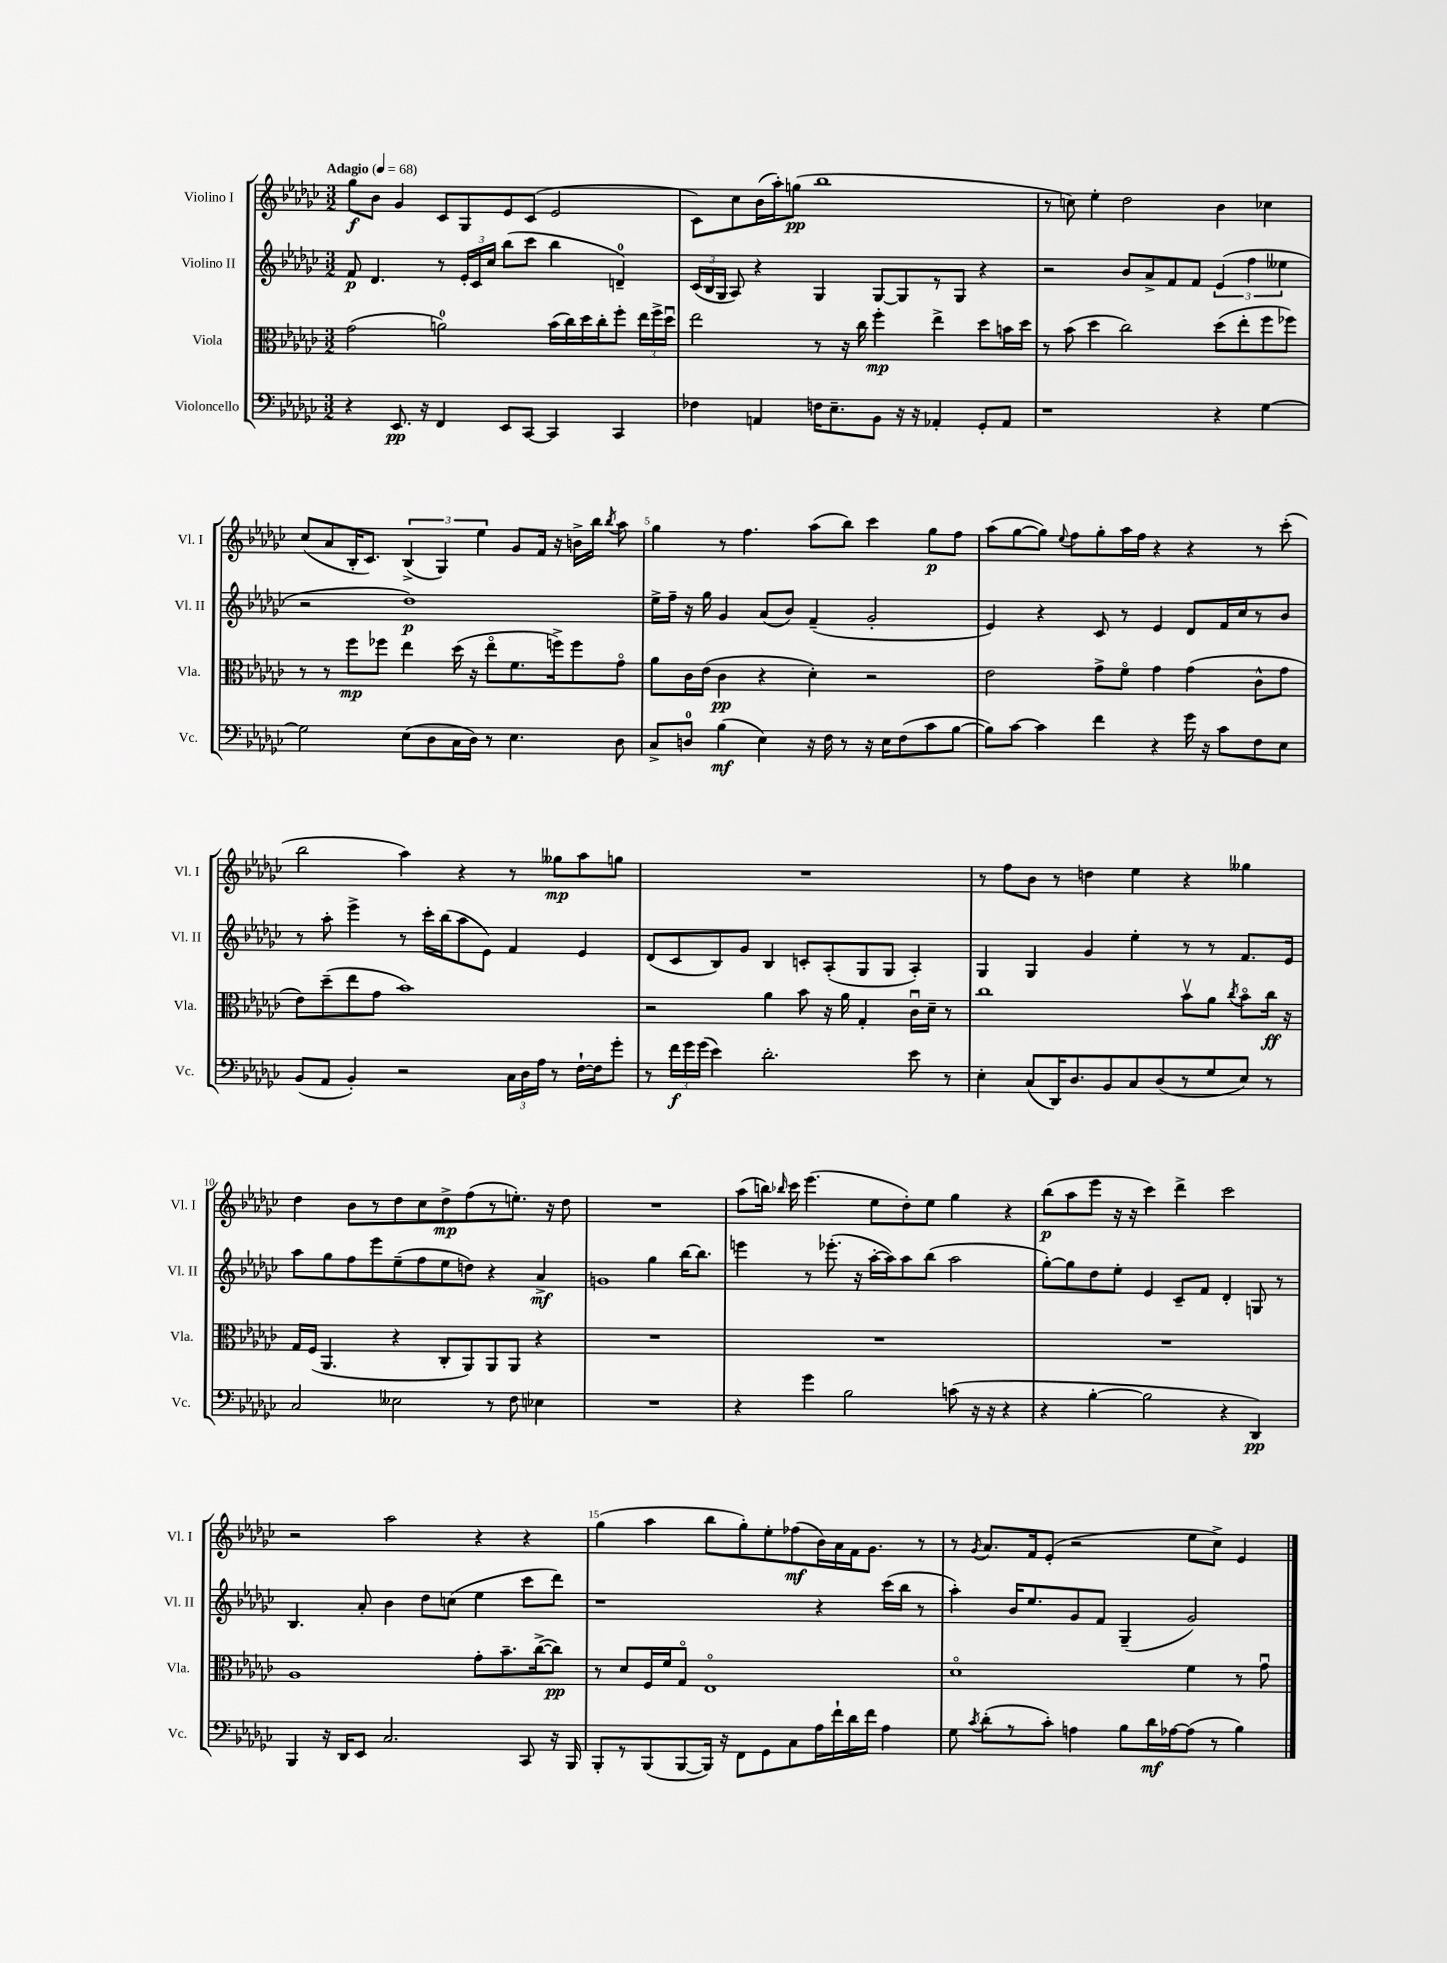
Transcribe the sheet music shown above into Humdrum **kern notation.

**kern	**kern	**kern	**kern
*staff4	*staff3	*staff2	*staff1
*clefF4	*clefC3	*clefG2	*clefG2
*k[b-e-a-d-g-c-]	*k[b-e-a-d-g-c-]	*k[b-e-a-d-g-c-]	*k[b-e-a-d-g-c-]
*M3/2	*M3/2	*M3/2	*M3/2
*MM68	*MM68	*MM68	*MM68
4r	(2g-\	8f/	8gg-\L
.	.	4.d-/	8b-\J
8.EE-/	.	.	4g-/
16r	.	.	.
4FF/	2a\)	8r	8c-/L
.	.	24e-'/LL	8G-/
.	.	24c-/	.
.	.	24cc-/JJ	.
8EE-/L	.	(8bb-\L	8e-/
[8CC-/J	.	8ccc-\J	(8c-/J
4CC-/]	(16b-\LL	4bb-\	2e-/
.	16cc-\)	.	.
.	16dd-\	.	.
.	16cc-'\J	.	.
4CC-/	8ff'\J	4d~/)	.
.	24ee-\LL	.	.
.	24ff^\	.	.
.	24dd-u\JJ	.	.
=	=	=	=
4F-\	2ee-\	(24c-/LL	8c-\L)
.	.	24B-/	.
.	.	24G-/JJ	.
.	.	8A-/)	8cc-\
4AA/	.	4r	(16b-\L
.	.	.	16aa-'\J)
.	.	.	(8gg\J
16F\LK	8r	4G-/	1bb-
8.E-~\	.	.	.
.	16r	.	.
.	16cc-\	.	.
8BB-\J	4ff'\	[8G-/L	.
16r	.	8G-/]	.
16r	.	.	.
4AA-'/	4ee-^\	8r	.
.	.	8G-/J	.
8GG-'/L	8dd-\L	4r	.
8AA-/J	16b\L	.	.
.	16dd-\JJ	.	.
=	=	=	=
1r	8r	2r	8r
.	(8b-\	.	8cc\)
.	4dd-\	.	4ee-'\
.	2cc-\)	8b-/L	2dd-\
.	.	8a-^/	.
.	.	8f/	.
.	.	8f/J	.
4r	(8dd-\L	(6e-/	4b-\
.	8ee-'\	.	.
.	.	6ff\	.
[4G-\	8ff\	.	4cc-\
.	.	6ee--\	.
.	8ff-\J)	.	.
=	=	=	=
2G-\]	8r	2r	(8cc-/L
.	8r	.	8a-/
.	8ff\L	.	16B-'/K
.	.	.	8.c-/J)
.	8ff-\J	.	.
(8E-\L	4ee-\	1dd-)	(6B-^/
8D-\	.	.	.
.	.	.	6G-/)
16C-\L	(16dd-\	.	.
16D-\JJ)	16r	.	.
.	.	.	6ee-\
8r	8ee-o\L	.	.
4.E-\	8.f\	.	8g-/L
.	.	.	16f/Jk
.	16ff^\k)	.	16r
.	8ff\	.	16b^\LL
.	.	.	16bb-\JJ
.	.	.	8qbb-/
8D-\	8g-o\J	.	8aa-\
=	=	=	=
8C-^/L	8a-\L	16ee-^\LL	4gg-\
.	.	16ff~\JJ	.
8D/J	16c-\L	16r	.
.	(16e-\JJ	16gg-\	.
(4B-\	4c-\	4g-/	8r
.	.	.	4.ff\
4E-\)	4r	(8a-/L	.
.	.	8b-/J)	.
16r	4d-'\)	(4f~/	(8aa-\L
16F\	.	.	.
8r	.	.	8bb-\J)
16r	2r	2g-'/	4ccc-\
16E-\LK	.	.	.
(8F\	.	.	.
8c-\	.	.	8gg-\L
[8B-\J	.	.	8ff\J
=	=	=	=
8B-\]L)	2e-\	4e-/)	(8aa-\L
[8c-\J	.	.	[8gg-\
4c-\]	.	4r	8gg-\]J)
.	.	.	8qqee-/
.	.	.	8ff\L
4f\	8g-^\L	8c-/	8gg-'\
.	8fo\J	8r	16aa-\L
.	.	.	16ff\JJ
4r	4g-\	4e-/	4r
16g-\	(4g-\	8d-/L	4r
16r	.	.	.
8c-\L	.	16f/L	.
.	.	16cc-/J	.
8F\	8c-^^\L	8r	8r
8E-\J	8g-\J	8b-/J	(8ccc-'\
=	=	=	=
(8BB-/L	8e-\L)	8r	2bb-\
8AA-/J	(8dd-~\	8aa-'\	.
4BB-'/)	8ee-\	4eee-^\	.
.	8g-\J	.	.
2r	1b-)	8r	4aa-\)
.	.	16ccc-'\LL	.
.	.	(16bb-\J	.
.	.	8aa-\	4r
.	.	8e-\J)	.
24C-\LL	.	4f/	8r
24D-\	.	.	.
24A-\JJ	.	.	.
8r	.	.	8gg--\L
[16F`\LL	.	4e-/	8aa-\
16F\]J	.	.	.
8g-'\J	.	.	8gg\J
=	=	=	=
8r	2r	(8d-/L	1.r
24f\LL	.	8c-/	.
24g-\	.	.	.
(24g-\JJ	.	.	.
4e-\)	.	8B-/)	.
.	.	8g-/J	.
2.d-'\	4a-\	4B-/	.
.	8b-\	8c'/L	.
.	16r	(8A-'/	.
.	16a-\	.	.
.	4G-'/	8G-/	.
.	.	8G-/J	.
8e-\	16c-u\LL	4A-'/)	.
.	16d-~\JJ	.	.
8r	8r	.	.
=	=	=	=
4E-'\	1cc-	4G-/	8r
.	.	.	8ff\L
(8C-/L	.	4G-/	8b-\J
16DD-/K)	.	.	8r
8.D-/	.	.	.
.	.	4g-/	4dd\
8BB-/	.	.	.
8C-/	.	4ee-'\	4ee-\
(8D-/	.	.	.
8r	8b-v\L	8r	4r
8G-/	8a-\J	8r	.
.	8qcc-/	.	.
8E-/J)	8b-o\L	8.f/L	4gg--\
8r	16cc-\Jk	.	.
.	16r	16e-/Jk	.
=	=	=	=
2C-/	16G-/LL	8aa-\L	4dd-\
.	(16F/JJ	.	.
.	4.AA-/	8gg-\	.
.	.	8ff\	8b-\L
.	.	8eee-\	8r
2E--\	4r	(8ee-~\	8dd-\
.	.	8ff\	8cc-\
.	8C-'/L	8ee-\	8dd-^\
.	8AA-/)	8dd\J)	(8ff\
8r	8AA-/	4r	8r
8F\	8AA-/J	.	8.ee'\J)
4E-\	4r	4a-^/	.
.	.	.	16r
.	.	.	8dd-\
=	=	=	=
1.r	1.r	1g	1.r
.	.	4gg-\	.
.	.	[16bb-\LK	.
.	.	8.bb-\]J	.
=	=	=	=
4r	1.r	4eee\	(8aa-\L
.	.	.	16bb\Jk)
.	.	.	16qqbb-/
.	.	.	16ccc-\
4g-\	.	8r	(4.eee-\
.	.	(8.eee-'\	.
2B-\	.	.	.
.	.	16r	.
.	.	[16aa-'\LL	8ee-\L
.	.	16aa-\]J)	.
.	.	8aa-\	8dd-'\)
.	.	(8bb-\J	8ee-\J
(8c\	.	2aa-\	4gg-\
16r	.	.	.
16r	.	.	.
4r	.	.	4r
=	=	=	=
4r	1.r	[8gg-'\L)	(8bb-\L
.	.	8gg-\]	8aa-\
[4B-'\	.	8dd-\	8eee-\J
.	.	8ee-'\J	16r
.	.	.	16r
2B-\]	.	4e-/	4ccc-\)
.	.	8c-~/L	4ddd-^\
.	.	8f/J	.
4r	.	4d-'/	2ccc-\
4DD-/)	.	8G/	.
.	.	8r	.
=	=	=	=
4BBB-/	1A-	4.B-/	2r
16r	.	.	.
16DD-/LK	.	.	.
8EE-/J	.	8a-'/	.
2.C-/	.	4b-\	2aa-\
.	.	8dd-\L	.
.	.	(8cc\J	.
.	8g-'\L	4ee-\	4r
.	8.b-~\	.	.
8CC-/	.	8ccc-\L	4r
.	([16cc-^\k	.	.
16r	8cc-\]J)	8ddd-\J)	.
16BBB-/	.	.	.
=	=	=	=
8BBB-'/L	8r	1r	(4gg-\
8r	8d-/L	.	.
(8BBB-/	16F/L	.	4aa-\
.	16f/J	.	.
[8BBB-/	8G-o/J	.	.
16BBB-/]Jk)	1E-o	.	8bb-\L
16r	.	.	.
8FF\L	.	.	8gg-'\)
8GG-\	.	.	8ee-'\
8C-\	.	.	(8ff-\
16A-\L	.	4r	16b-\L)
16f`\	.	.	16a-\
16d-\	.	.	16f\J
16f\JJ	.	.	8.g-\J
4A-\	.	(16ccc-\LL	.
.	.	16bb-\JJ	.
.	.	8r	8r
=	=	=	=
8G-\	1d-o	4aa-'\)	8r
8qc-/	.	.	8qg-/
(8d-'\L	.	.	8.a-/L
8r	.	16b-/LK	.
.	.	8.ee-/	16f/k
8c-'\J)	.	.	(8e-'/J
4A\	.	8g-/	2r
.	.	8f/J	.
8B-\L	.	(4G-~/	.
16d-\L	.	.	.
[16A-\J	.	.	.
(8A-\]J	4f\	2g-/)	8ee-\L
8r	.	.	8cc-^\J)
4B-\)	8r	.	4e-/
.	8g-u\	.	.
==	==	==	==
*-	*-	*-	*-
